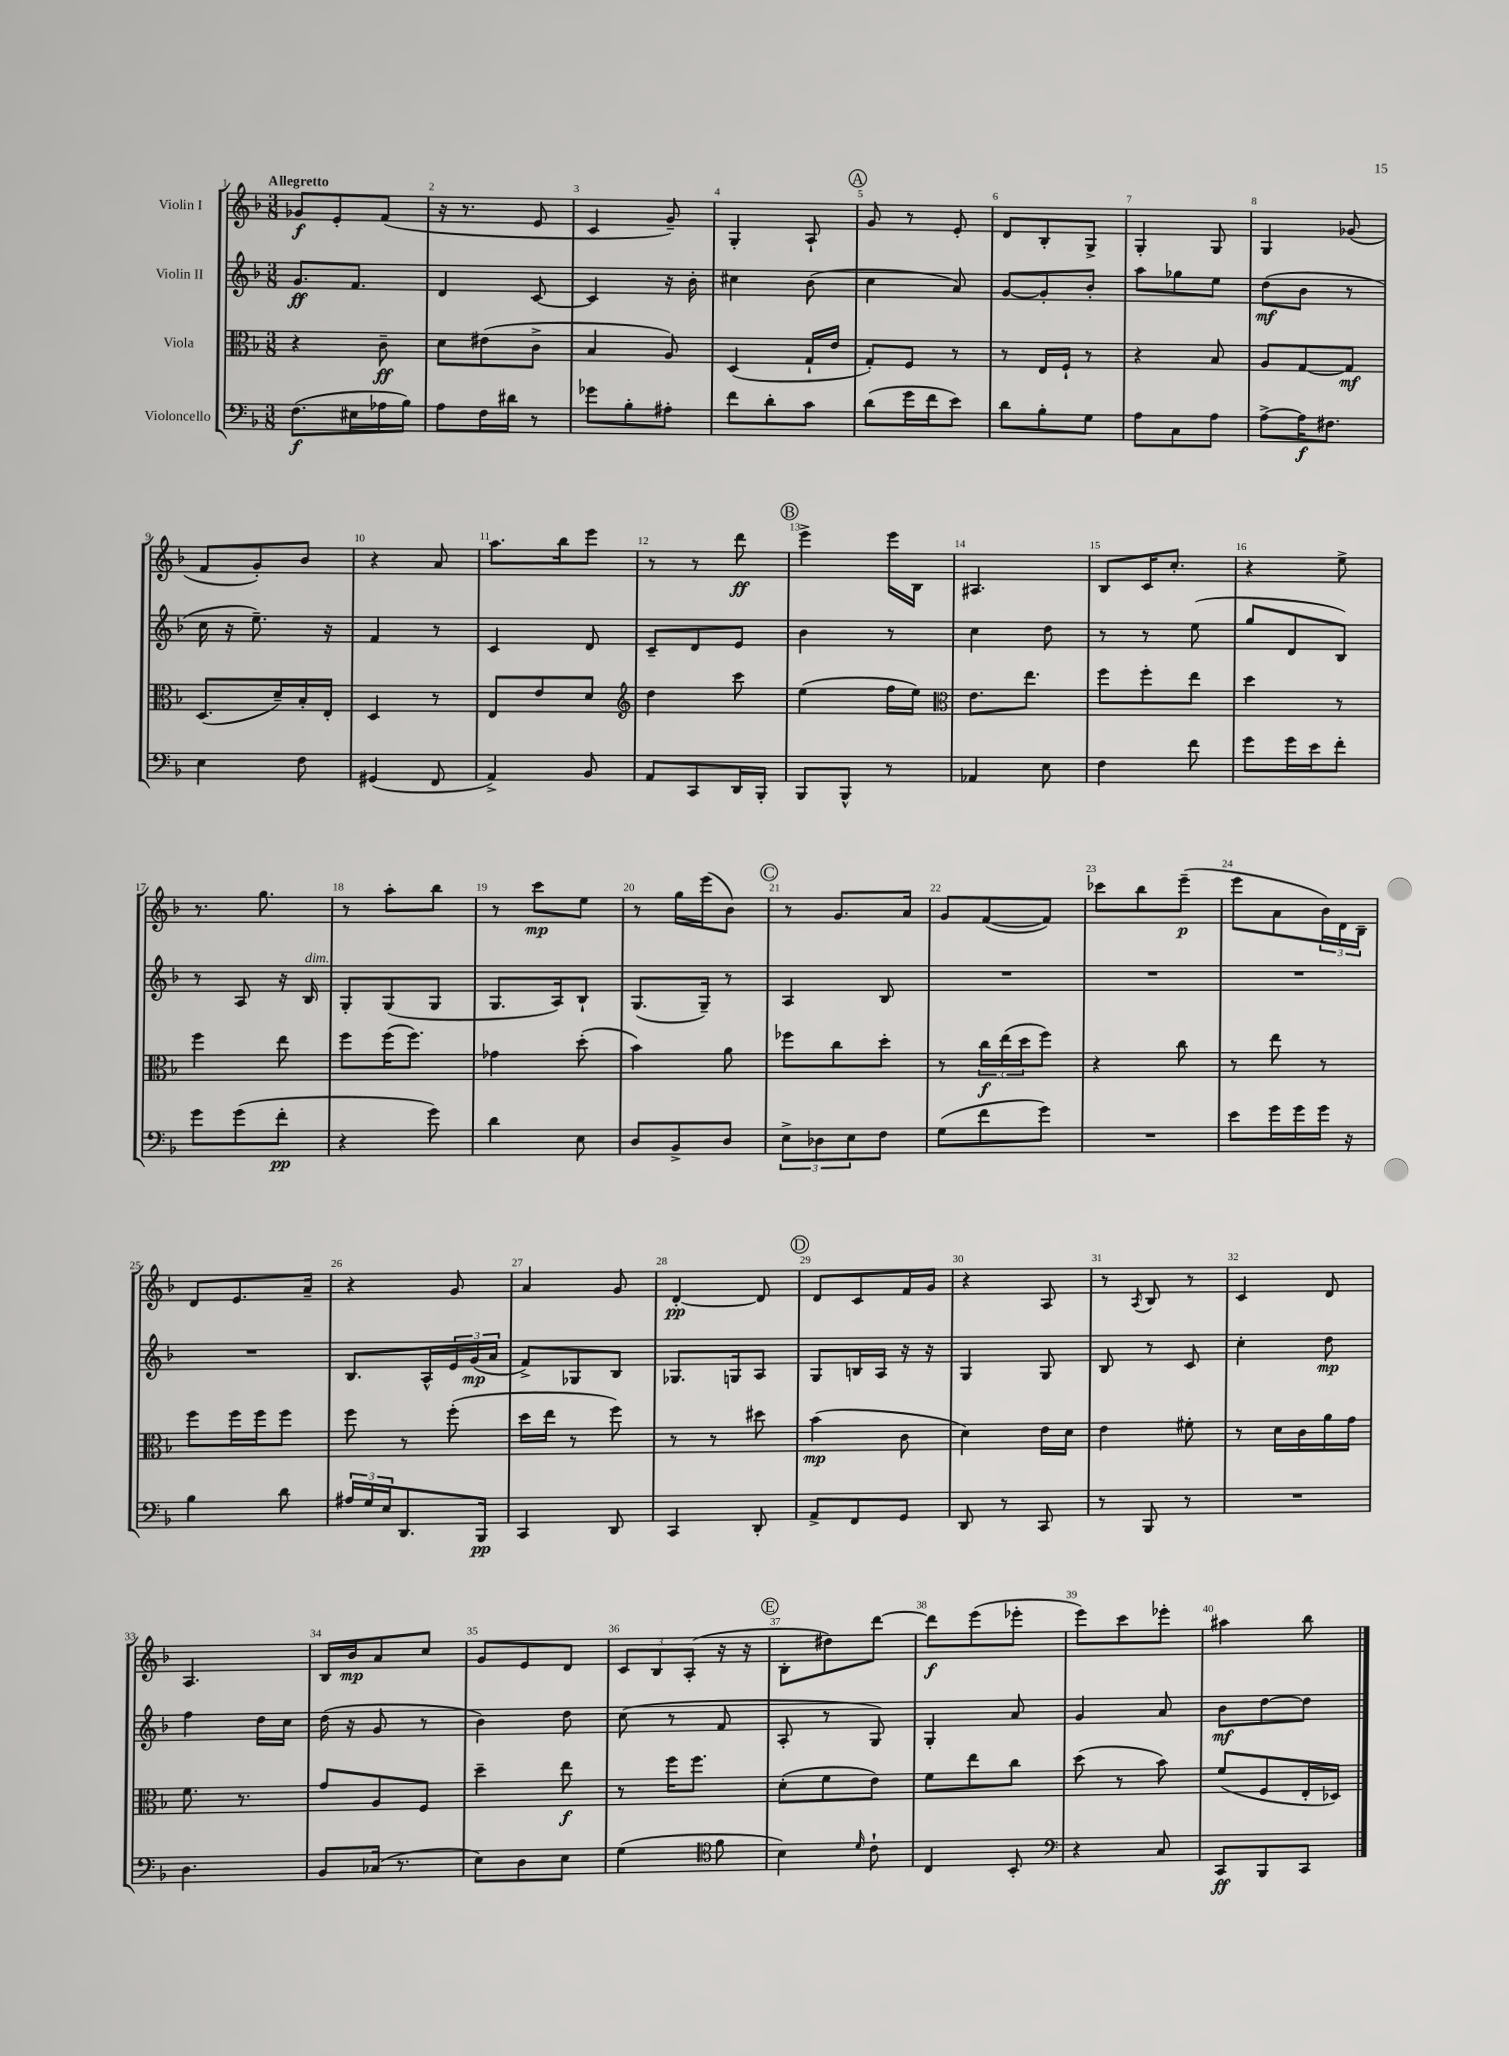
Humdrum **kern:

**kern	**kern	**kern	**kern
*staff4	*staff3	*staff2	*staff1
*clefF4	*clefC3	*clefG2	*clefG2
*k[b-]	*k[b-]	*k[b-]	*k[b-]
*M3/8	*M3/8	*M3/8	*M3/8
(8.F	4r	8.g	8g-
.	.	.	8e'
16E#	.	8.f	.
16A-	8c~	.	(8f
16B-)	.	.	.
=	=	=	=
8A	8d	4d	16r
.	.	.	8.r
16F	(8e#	.	.
16d#	.	.	.
8r	8c^	[8c	8e
=	=	=	=
8g-	4B-	4c]	4c
8B-'	.	.	.
8A#'	8A)	16r	8g~)
.	.	16b-'	.
=	=	=	=
8f	(4D	4cc#	4G'
8d'	.	.	.
8c	16G`	(8b-	8A`
.	16e	.	.
=	=	=	=
(8d	8G')	4cc	8g
16g	8F	.	8r
16f	.	.	.
8e)	8r	8a)	8e'
=	=	=	=
8d	8r	[8g	8d
8B-'	16E	8g']	8B-'
.	16F`	.	.
8G	8r	8b-'	8G^
=	=	=	=
8A	4r	8aa	4G'
8C	.	8gg-	.
8A	8B-	8ee	8G
=	=	=	=
[8A^	8A	(8dd	4G
16A]	[8G	8b-	.
8.F#	.	.	.
.	8G]	8r	(8g-
=	=	=	=
4E	(8.D	16cc	8f
.	.	16r	.
.	.	8.ee~)	8g')
.	16d~)	.	.
8F	16B-'	.	8b-
.	16E'	16r	.
=	=	=	=
(4GG#	4D	4f	4r
8FF	8r	8r	8a
=	=	=	=
4AA^)	8E	4c	8.aa
.	8e	.	.
.	.	.	16bb-
8BB-	8d	8d	8eee
=	=	=	=
*	*clefG2	*	*
8AA	4dd	8c~	8r
8CC	.	8d	8r
16DD	8ccc	8e	8ddd
16BBB-'	.	.	.
=	=	=	=
8BBB-	(4ee	4b-	4eee^
8BBB-^^	.	.	.
8r	16ff	8r	16eee
.	16ee)	.	16B-
=	=	=	=
*	*clefC3	*	*
4AA-	8.e	4cc	4.A#
.	8.ee	.	.
8E	.	8dd	.
=	=	=	=
4F	8ff	8r	8B-
.	8ff'	8r	16c
.	.	.	8.cc'
8f	8ee	(8ee	.
=	=	=	=
8g	4dd	8gg	4r
16g	.	8d	.
16e	.	.	.
8f'	8r	8B-)	8ee^
=	=	=	=
8g	4ff	8r	8.r
(8g	.	8A	.
.	.	.	8.gg
8f'	8ee	16r	.
.	.	16B-	.
=	=	=	=
4r	8ff	8G'	8r
.	(16ff	(8G	8aa'
.	8.ff)	.	.
8g)	.	8G	8bb-
=	=	=	=
4d	4g-	8.G	8r
.	.	.	8ccc
.	.	16A)	.
8E	(8dd'	8B-`	8ee
=	=	=	=
8D	4b-)	(8.G	8r
8BB-^	.	.	16gg
.	.	16G~)	(16eee
8D	8a	8r	8b-)
=	=	=	=
12E^	8ff-	4A	8r
12D-	.	.	.
.	8cc	.	8.g
12E	.	.	.
8F	8dd'	8B-	.
.	.	.	16a
=	=	=	=
(8G	8r	4.r	8g
8f	24cc	.	([8f
.	(24ee	.	.
.	24dd	.	.
8g)	8ff)	.	8f])
=	=	=	=
4.r	4r	4.r	8ccc-
.	.	.	8bb-
.	8cc	.	(8eee~
=	=	=	=
8e	8r	4.r	8eee
16g	8ee	.	8a
16g	.	.	.
16g	8r	.	24b-)
.	.	.	24d
16r	.	.	.
.	.	.	24B-~
=	=	=	=
4B-	8ff	4.r	8d
.	16ff	.	8.e
.	16ff	.	.
8d	8ff	.	.
.	.	.	16a~
=	=	=	=
24A#	8ff	8.B-	4r
24G	.	.	.
24E	.	.	.
8.DD	8r	.	.
.	.	16A^^	.
.	(8ff'	24e	8g
.	.	(24g	.
16BBB-	.	.	.
.	.	24a	.
=	=	=	=
4CC	16dd	8f^)	4a
.	16ee	.	.
.	8r	8G-	.
8DD	8ff)	8B-	8g
=	=	=	=
4CC	8r	8.G-	[4d'
.	8r	.	.
.	.	16G	.
8DD'	8dd#	8A	8d]
=	=	=	=
8AA^	(4b-	8G	8d
8FF	.	16B	8c
.	.	16A	.
8GG	8c	16r	16f
.	.	16r	16g
=	=	=	=
8DD	4d)	4G	4r
8r	.	.	.
8CC	16e	8G	8A
.	16d	.	.
=	=	=	=
8r	4e	8B-	8r
.	.	.	8qA
8BBB-	.	8r	8B-
8r	8f#'	8c	8r
=	=	=	=
4.r	8r	4cc'	4c
.	16d	.	.
.	16c	.	.
.	16a	8dd	8d
.	16g	.	.
=	=	=	=
4.D	8.f	4ff	4.A
.	8.r	.	.
.	.	16dd	.
.	.	16cc	.
=	=	=	=
8BB-	8g	(16dd	16B-
.	.	16r	16b-
(16C-	8A	8g	8a
8.r	.	.	.
.	8F	8r	8cc
=	=	=	=
8E)	4dd~	4b-)	8g
8D	.	.	8e
8E	8ee	8dd	8d
=	=	=	=
(4G	8r	(8cc	12c
.	.	.	12B-
.	16ff	8r	.
.	.	.	(12A'
.	8.ff	.	.
*clefC4	*	*	*
8f	.	8f	16r
.	.	.	16r
=	=	=	=
4B-)	(8d'	8A'	8B-'
.	8f	8r	8dd#)
16qqd	.	.	.
8c`	8e)	8G)	[8ddd
=	=	=	=
4C	8f	4G'	8ddd]
.	8ee	.	(8eee
8BB-'	8cc	8a	8eee-'
=	=	=	=
*clefF4	*	*	*
4r	(8dd	4g	8eee)
.	8r	.	8ccc
8C	8b-)	8a	8eee-'
=	=	=	=
8CC	(8f	8b-	4aa#
8BBB-	8F	[8dd	.
8CC	16E'	8dd]	8bb-
.	16D-)	.	.
==	==	==	==
*-	*-	*-	*-
